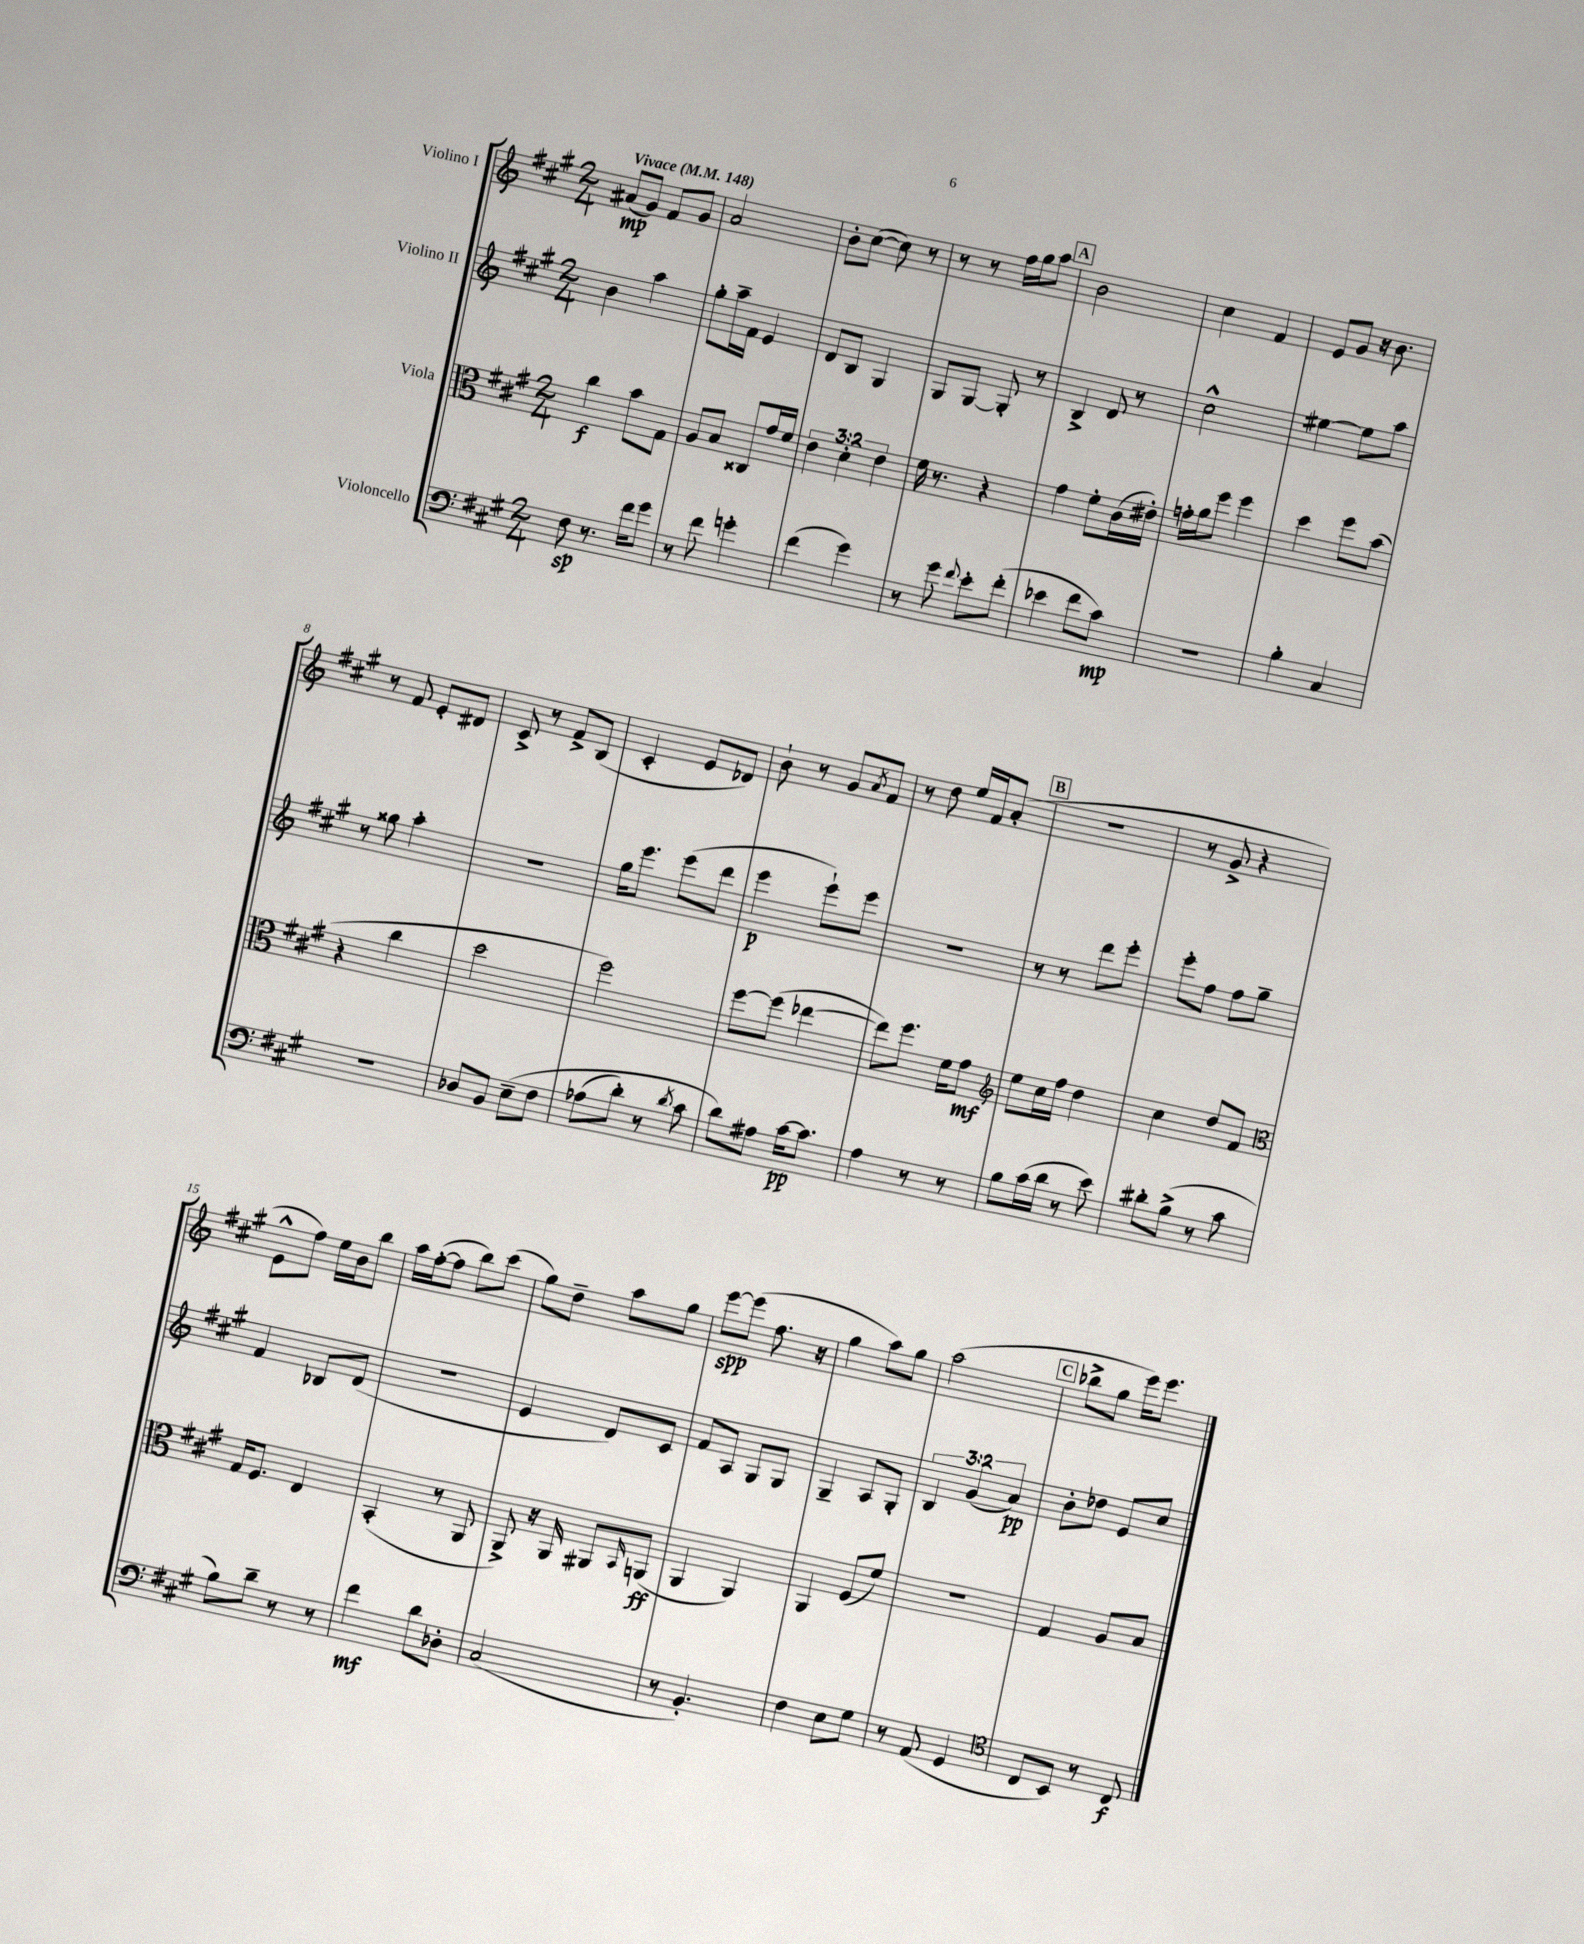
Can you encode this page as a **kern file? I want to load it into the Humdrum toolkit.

**kern	**kern	**kern	**kern
*staff4	*staff3	*staff2	*staff1
*clefF4	*clefC3	*clefG2	*clefG2
*k[f#c#g#]	*k[f#c#g#]	*k[f#c#g#]	*k[f#c#g#]
*M2/4	*M2/4	*M2/4	*M2/4
*MM148	*MM148	*MM148	*MM148
8F#\	4cc#\	4b\	(8a#/L
8.r	.	.	8g#/J)
.	8b\L	4aa\	8f#/L
16f#\LK	.	.	.
8g#\J	8G#\J	.	8g#/J
=	=	=	=
8r	8A/L	8gg#'\L	2a/
8f#\	8B/J	16aa~\L	.
.	.	16f#\JJ	.
4g'\	8C##/L	4e/	.
.	16g#/L	.	.
.	16f#/JJ	.	.
=	=	=	=
(4f#\	6e\	8d/L	8b'\L
.	.	8B/J	([8cc#\J
.	6d'\	.	.
4g#\)	.	4G#/	8cc#\])
.	6e\	.	.
.	.	.	8r
=	=	=	=
8r	16f#\	8G#/L	8r
.	8.r	.	.
8g#\	.	[8G#/J	8r
8qqf#/	.	.	.
8e'\L	4r	8G#'/]	16ff#\LL
.	.	.	16gg#\J
(8f#'\J	.	8r	8aa\J
=	=	=	=
4e-\	4g#\	4B^/	2b\
8f#\L	8f#'\L	8d/	.
8c#\J)	(16c#\L	8r	.
.	16e#'\JJ)	.	.
=	=	=	=
2r	16g'\LL	2cc#^^\	4cc#\
.	16a\J	.	.
.	8ff#\J	.	.
.	4ff#\	.	4f#/
=	=	=	=
4B'\	4dd\	[4ee#\	8e/L
.	.	.	8g#/J
4C#/	8ff#\L	8ee#\]L	16r
.	.	.	8.b\
.	(8b\J	8aa\J	.
=	=	=	=
2r	4r	8r	8r
.	.	8gg##\	8f#/
.	4cc#\	4aa'\	8e'/L
.	.	.	8d#/J
=	=	=	=
8D-/L	2dd\	2r	8c#^/
8BB/J	.	.	8r
&(8E~\L	.	.	8f#^/L
8F#\J	.	.	(8B/J
=	=	=	=
(8A-\L	2ff#\)	16gg#\LK	4c#'/
.	.	8.eee\J	.
8d'\J)	.	.	.
8r	.	(8eee\L	8e/L
8qd/	.	.	.
8c#\	.	8ddd\J	8d-/J)
=	=	=	=
8d\L&)	[8ff#\L	4eee\	8b`\
8A#\J	(8ff#\]J	.	8r
[16c#\LK	[4ee-\	8eee`\L)	8g#/L
8.c#\]J	.	.	.
.	.	.	8qa/
.	.	8eee\J	8f#/J
=	=	=	=
4A\	8ee-\]L)	2r	8r
.	8.ff#\J	.	8dd\
8r	.	.	16ee/LL
.	16f#\LK	.	16f#/J
8r	8g#\J	.	(8a'/J
=	=	=	=
*	*clefG2	*	*
8B\L	8ee\L	8r	2r
(16c#\L	16cc#\L	8r	.
16d\JJ	16ff#\JJ	.	.
8r	4dd\	8ddd\L	.
8e\)	.	8eee'\J	.
=	=	=	=
8d#'\L	4cc#\	8eee'\L	8r
(8B^\J	.	8ff#\J	8g#^/
8r	8dd/L	8ff#\L	4r
8c#\	8f#/J	8gg#~\J	.
=	=	=	=
*	*clefC3	*	*
8B\L)	16G#/LK	4f#/	8e^^\L
.	8.F#/J	.	.
8d~\J	.	.	8ff#\J)
8r	4E/	8B-/L	16ee\LL
.	.	.	16b\J
8r	.	(8d/J	8bb\J
=	=	=	=
4f#\	(4BB'/	2r	16aa\LL
.	.	.	([16ff#'\J
.	.	.	8ff#\]J
8d\L	8r	.	8bb\L)
8D-'\J	8AA/	.	(8ccc#\J
=	=	=	=
(2C#/	8AA^/)	4e/	8gg#\L)
.	16r	.	8dd~\J
.	16AA/	.	.
.	8AA#/L	8d/L)	8aa\L
.	16qqBB/	.	.
.	(8AA/J	8c#/J	8gg#\J
=	=	=	=
8r	4AA/	8f#/L	[8eee\L
4.BB'/)	.	8A/J	(8eee\]J
.	4AA/)	8G#/L	8.ff#\
.	.	8G#/J	.
.	.	.	16r
=	=	=	=
4F#\	4AA/	4G#~/	4gg#\
8E\L	(8F#/L	8A/L	8aa\L)
8G#\J	8f#/J)	8G#'/J	8gg#\J
=	=	=	=
8r	2r	6B/	(2aa\
(8AA/	.	.	.
.	.	(6g#/	.
4GG#/	.	.	.
.	.	6a/)	.
=	=	=	=
*clefC4	*	*	*
8C#/L	4G#/	8b'\L	8bb-^\L
8BB/J)	.	8dd-\J	8gg#\J
8r	8A/L	8e/L	16eee\LK)
.	.	.	8.eee\J
8C#/	8B/J	8cc#/J	.
==	==	==	==
*-	*-	*-	*-
